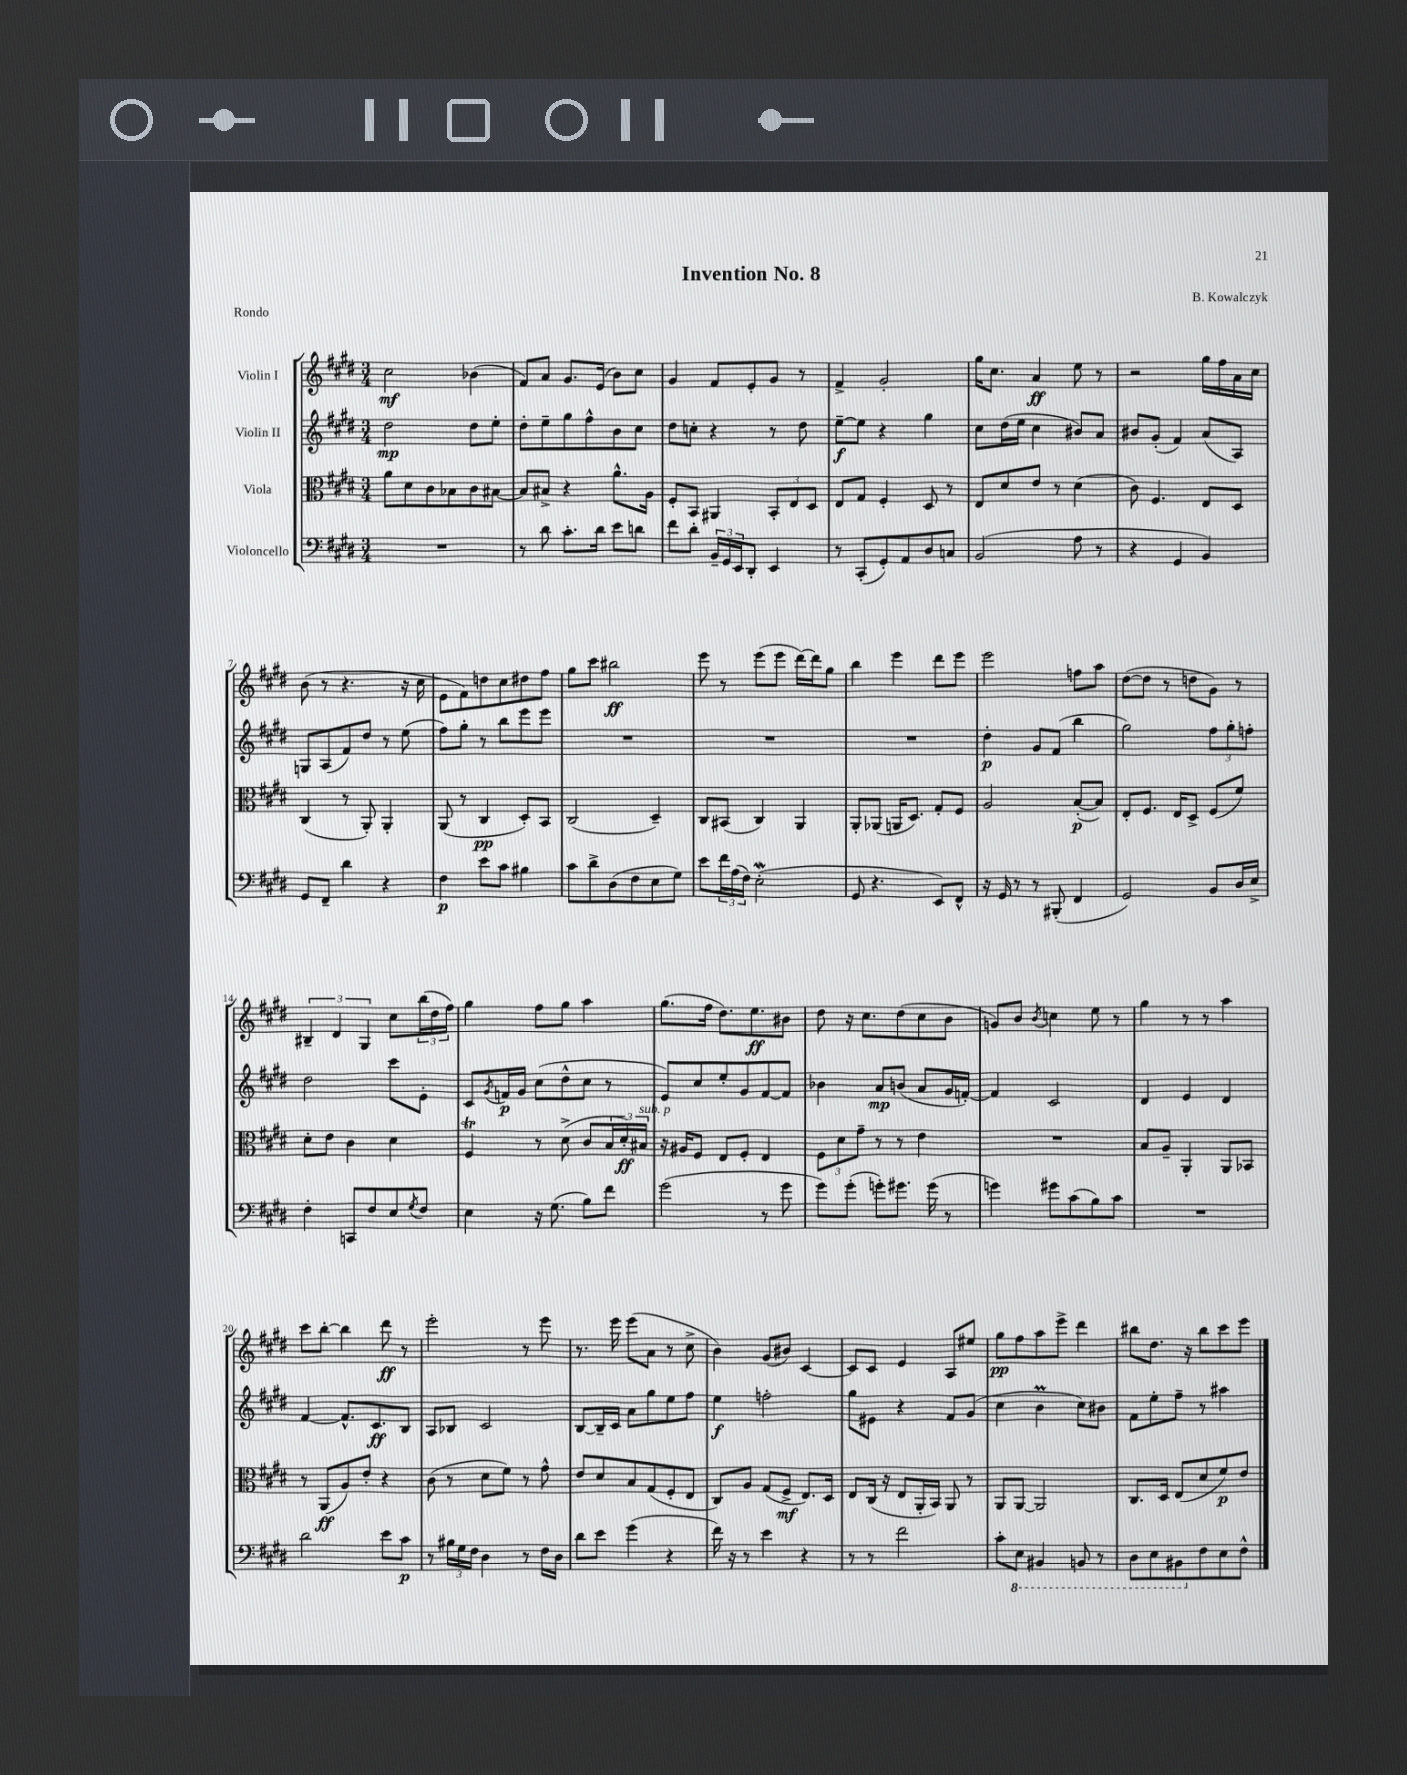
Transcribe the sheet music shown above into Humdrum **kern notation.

**kern	**dynam	**kern	**dynam	**kern	**dynam	**kern	**dynam
*part4	*part4	*part3	*part3	*part2	*part2	*part1	*part1
*staff4	*staff4	*staff3	*staff3	*staff2	*staff2	*staff1	*staff1
*I"Violoncello	*	*I"Viola	*	*I"Violin II	*	*I"Violin I	*
*clefF4	*	*clefC3	*	*clefG2	*	*clefG2	*
*k[f#c#g#d#]	*	*k[f#c#g#d#]	*	*k[f#c#g#d#]	*	*k[f#c#g#d#]	*
*M3/4	*	*M3/4	*	*M3/4	*	*M3/4	*
=1	=1	=1	=1	=1	=1	=1	=1
2.r	.	8a\L	.	2dd#\	mp	2cc#\	mf
.	.	8d#\	.	.	.	.	.
.	.	8c#\	.	.	.	.	.
.	.	8B-X\	.	.	.	.	.
.	.	8c#\	.	8dd#\L	.	(4b-X\	.
.	.	[8B#X\J	.	8ee'\J	.	.	.
=2	=2	=2	=2	=2	=2	=2	=2
8r	.	8B#/L]	.	8dd#'\L	.	8f#/L)	.
8d#\	.	8B#X^/J	.	8ee~\	.	8a/J	.
8.c#'\L	.	4r	.	8gg#\	.	8.g#/L	.
.	.	.	.	8ff#^^\	.	.	.
16d#\Jk	.	.	.	.	.	(16e/Jk	.
8e\L	.	8.a^^\L	.	8b\	.	8b\L)	.
8dn\J	.	.	.	8cc#\J	.	8cc#\J	.
.	.	16A\Jk	.	.	.	.	.
=3	=3	=3	=3	=3	=3	=3	=3
8f#\L	.	8F#'/L	.	8dd#\L	.	4g#/	.
8d#'\J	.	8BB/J	.	8ccn'\J	.	.	.
24BB~/LL	.	4AA#X/	.	4r	.	8f#/L	.
24GG#/	.	.	.	.	.	.	.
24EE/J	.	.	.	.	.	.	.
8DD#'/J	.	.	.	.	.	8e'/	.
4EE/	.	12BB'/L	.	8r	.	8g#/J	.
.	.	12E/	.	.	.	.	.
.	.	.	.	8dd#\	.	8r	.
.	.	12D#/J	.	.	.	.	.
=4	=4	=4	=4	=4	=4	=4	=4
8r	.	8E/L	.	[8ee~\L	f	4f#^/	.
(8CC#'/L	.	8G#/J	.	8ee\J]	.	.	.
8GG#'/)	.	4F#'/	.	4r	.	2g#'/	.
8AA/	.	.	.	.	.	.	.
8D#/	.	8D#/	.	4gg#\	.	.	.
8Cn/J	.	8r	.	.	.	.	.
=5	=5	=5	=5	=5	=5	=5	=5
(2BB/	.	8E/L	.	8cc#\L	.	16gg#\KL	.
.	.	.	.	.	.	8.cc#\J	.
.	.	8d#/	.	(16dd#\L	.	.	.
.	.	.	.	16ee\JJ	.	.	.
.	.	8e/J	.	4cc#\	.	4a/	ff
.	.	8r	.	.	.	.	.
8A\	.	(4d#\	.	8b#X/L)	.	8ee\	.
8r	.	.	.	8a/J	.	8r	.
=6	=6	=6	=6	=6	=6	=6	=6
4r	.	8c#\)	.	8b#X/L	.	2r	.
.	.	4.F#/	.	(8g#'/J	.	.	.
4GG#/	.	.	.	4f#/)	.	.	.
4BB/)	.	8E/L	.	(8a/L	.	16gg#\LL	.
.	.	.	.	.	.	16ff#\	.
.	.	8D#/J	.	8A/J)	.	16a\	.
.	.	.	.	.	.	16cc#\JJ	.
!!LO:LB:g=z
=7	=7	=7	=7	=7	=7	=7	=7
8GG#/L	.	(4C#/	.	8Gn/L	.	(8b\	.
8FF#~/J	.	.	.	(8A/	.	8r	.
4d#\	.	8r	.	8f#/)	.	4.r	.
.	.	8AA'/)	.	8dd#/J	.	.	.
4r	.	4AA'/	.	8r	.	.	.
.	.	.	.	(8ee\	.	16r	.
.	.	.	.	.	.	16cc#\	.
=8	=8	=8	=8	=8	=8	=8	=8
4F#\	p	(8AA/	.	8ff#\L)	.	8e\L	.
.	.	8r	.	8gg#'\J	.	8f#\)	.
8e\L	.	4C#/	pp	8r	.	8ddn\	.
8c#\J	.	.	.	8bb\L	.	8cc#\	.
4B#X\	.	8D#'/L)	.	8eee\	.	8dd#X\	.
.	.	8BB/J	.	8eee\J	.	8ff#\J	.
=9	=9	=9	=9	=9	=9	=9	=9
8c#\L	.	(2C#/	.	2.r	.	8gg#\L	.
8d#^\	.	.	.	.	.	8ccc#\J	.
(8D#\	.	.	.	.	.	2bb#X\	ff
8F#\	.	.	.	.	.	.	.
8E\	.	4D#~/)	.	.	.	.	.
8G#\J)	.	.	.	.	.	.	.
=10	=10	=10	=10	=10	=10	=10	=10
8e\L	.	8C#/L	.	2.r	.	8eee\	.
24f#\L	.	(8BB#X/J	.	.	.	8r	.
(24A\	.	.	.	.	.	.	.
24F#\JJ)	.	.	.	.	.	.	.
(2Ew'\	.	4C#/)	.	.	.	(8eee\L	.
.	.	.	.	.	.	8eee\J	.
.	.	4AA/	.	.	.	[16ddd#\LL)	.
.	.	.	.	.	.	16ddd#\J]	.
.	.	.	.	.	.	8gg#\J	.
=11	=11	=11	=11	=11	=11	=11	=11
8GG#/	.	8AA'/L	.	2.r	.	4bb\	.
4.r	.	(8AA-X/J	.	.	.	.	.
.	.	16AAn/KL	.	.	.	4eee\	.
.	.	8.D#/J)	.	.	.	.	.
8EE/L)	.	8G#'/L	.	.	.	8ddd#\L	.
8FF#^^/J	.	8F#/J	.	.	.	8eee\J	.
=12	=12	=12	=12	=12	=12	=12	=12
16r	.	2A/	.	4dd#'\	p	2eee\	.
16GG#/	.	.	.	.	.	.	.
8r	.	.	.	.	.	.	.
8r	.	.	.	8g#/L	.	.	.
(8BBB#X'/	.	.	.	(8f#/J	.	.	.
4FF#/	.	([8B'/L	p	4bb\	.	8ffn\L	.
.	.	8B/J])	.	.	.	8aa\J	.
=13	=13	=13	=13	=13	=13	=13	=13
2GG#/)	.	8E'/L	.	2gg#\)	.	([8dd#\L	.
.	.	8.F#/J	.	.	.	8dd#\J]	.
.	.	.	.	.	.	8r	.
.	.	16E/KL	.	.	.	.	.
.	.	8D#^/J	.	.	.	8ddn\L	.
8BB/L	.	(8F#/L	.	12ff#\L	.	8g#\J)	.
.	.	.	.	12gg#'\	.	.	.
16D#/L	.	8f#/J)	.	.	.	8r	.
.	.	.	.	12ffn'\J	.	.	.
16E^/JJ	.	.	.	.	.	.	.
!!LO:LB:g=z
=14	=14	=14	=14	=14	=14	=14	=14
4F#'\	.	8d#'\L	.	2dd#\	.	6B#X~/	.
.	.	8e\J	.	.	.	.	.
.	.	.	.	.	.	6d#/	.
8CCn/L	.	4c#\	.	.	.	.	.
.	.	.	.	.	.	6G#/	.
8F#/	.	.	.	.	.	.	.
8E/	.	4d#\	.	8ccc#\L	.	8cc#\L	.
8qG#/	.	.	.	.	.	.	.
8F#/J	.	.	.	8e'\J	.	(24bb\L	.
.	.	.	.	.	.	24dd#\	.
.	.	.	.	.	.	24ff#\JJ)	.
=15	=15	=15	=15	=15	=15	=15	=15
4E\	.	4F#T/	.	8c#/L	.	4gg#\	.
.	.	.	.	8qg#/	.	.	.
.	.	.	.	16fn/L	p	.	.
.	.	.	.	16g#/JJ	.	.	.
16r	.	8r	.	(8cc#\L	.	8ff#\L	.
(8.G#\	.	.	.	.	.	.	.
.	.	(8d#^\	.	8dd#^^\	.	8gg#\J	.
8B\L)	.	8c#/L	.	8cc#\J	.	4aa\	.
8f#\J	.	24B/L	.	8r	.	.	.
.	.	24d#'/)	ff	.	.	.	.
!	!	!LO:TX:a:i:t=sub. p	!	!	!	!	!
.	.	24B#X/JJ	.	.	.	.	.
=16	=16	=16	=16	=16	=16	=16	=16
(2g#\	.	16r	.	8e/L)	.	(8.gg#\L	.
.	.	16A#X/KL	.	.	.	.	.
.	.	8F#/J	.	8cc#/	.	.	.
.	.	.	.	.	.	16ff#\Jk	.
.	.	8E/L	.	8ee'/	.	8.dd#\L)	.
.	.	8F#'/J	.	8g#/	.	.	.
.	.	.	.	.	.	8.ee\	ff
8r	.	4E/	.	[8f#/	.	.	.
8g#\	.	.	.	8f#/J]	.	8b#X\J	.
=17	=17	=17	=17	=17	=17	=17	=17
8g#\L)	.	12F#\L	.	4b-X\	.	8dd#\	.
.	.	12d#\	.	.	.	.	.
(8g#'\J	.	.	.	.	.	16r	.
.	.	12g#~\J	.	.	.	.	.
.	.	.	.	.	.	8.cc#\L	.
8gn'\L)	.	8r	.	8a/L	mp	.	.
8.g#X\J	.	8r	.	(8bn/J	.	(8dd#\	.
.	.	4e\	.	8a/L	.	8cc#\	.
(16g#\	.	.	.	.	.	.	.
8r	.	.	.	16g#/L	.	8b\J	.
.	.	.	.	[16fn'/JJ)	.	.	.
=18	=18	=18	=18	=18	=18	=18	=18
4gn\)	.	2.r	.	4f/]	.	8gn/L)	.
.	.	.	.	.	.	8b/J	.
.	.	.	.	.	.	8qb/	.
8g#X\L	.	.	.	2c#/	.	4ccn\	.
(8c#\	.	.	.	.	.	.	.
8B\)	.	.	.	.	.	8ee\	.
8c#\J	.	.	.	.	.	8r	.
=19	=19	=19	=19	=19	=19	=19	=19
2.r	.	8B/L	.	4d#/	.	4gg#\	.
.	.	8A~/J	.	.	.	.	.
.	.	4AA'/	.	4e/	.	8r	.
.	.	.	.	.	.	8r	.
.	.	8AA/L	.	4d#/	.	4aa\	.
.	.	8BB-X/J	.	.	.	.	.
!!LO:LB:g=z
=20	=20	=20	=20	=20	=20	=20	=20
2d#\	.	8r	.	[4f#/	.	8ccc#\L	.
.	.	(8AA/L	ff	.	.	[8bb'\J	.
.	.	8A/)	.	8.f#^^/L]	.	4bb\]	.
.	.	8e'/J	.	.	.	.	.
.	.	.	.	8.c#/	ff	.	.
8e\L	.	4r	.	.	.	8ddd#\	ff
8c#\J	p	.	.	8B/J	.	8r	.
=21	=21	=21	=21	=21	=21	=21	=21
8r	.	(8c#\	.	8A/L	.	2eee'\	.
24B#X\LL	.	8r	.	8B-X/J	.	.	.
24G#\	.	.	.	.	.	.	.
24F#\JJ	.	.	.	.	.	.	.
4D#\	.	8d#\L	.	2c#/	.	.	.
.	.	8f#\J)	.	.	.	.	.
8r	.	8r	.	.	.	8r	.
16F#\LL	.	8g#^^\	.	.	.	8eee\	.
16D#\JJ	.	.	.	.	.	.	.
=22	=22	=22	=22	=22	=22	=22	=22
8d#\L	.	8e/L	.	[8B/L	.	8.r	.
8e\J	.	8d#/	.	16B~/L]	.	.	.
.	.	.	.	16c#/JJ	.	16eee\	.
(4g#\	.	8B/	.	8a\L	.	(8eee\L	.
.	.	(8G#/	.	8gg#\	.	8a\J	.
4r	.	8F#'/	.	8ee\	.	8r	.
.	.	8E/J	.	8ff#\J	.	8cc#^\	.
=23	=23	=23	=23	=23	=23	=23	=23
16f#\)	.	8C#/L)	.	4ee\	f	4b\)	.
16r	.	.	.	.	.	.	.
8r	.	8A/J	.	.	.	.	.
4e\	.	(8G#/L	.	2ffn'\	.	(8g#/L	.
.	.	8F#^/J	mf	.	.	8b#X/J)	.
4r	.	8.E/L)	.	.	.	[4c#/	.
.	.	16D#/Jk	.	.	.	.	.
=24	=24	=24	=24	=24	=24	=24	=24
8r	.	8E/L	.	8gg#\L	.	8c#/L]	.
8r	.	(16C#/Jk	.	8e#X\J	.	8c#/J	.
.	.	16r	.	.	.	.	.
2f#\	.	8E/L	.	4r	.	4e/	.
.	.	16AA'/L	.	.	.	.	.
.	.	16BB/JJ)	.	.	.	.	.
.	.	8AA/	.	8f#/L	.	8A/L	.
.	.	8r	.	(8g#/J	.	8ee#X/J	.
=25	=25	=25	=25	=25	=25	=25	=25
8c#'\L	.	8AA/L	.	4cc#\	.	8gg#\L	pp
*8ba	*	*	*	*	*	*	*
8EE\J	.	[8AA/J	.	.	.	8ff#\	.
4BBB#X/	.	2AA/]	.	4bM\	.	8aa\	.
.	.	.	.	.	.	8eee^\J	.
8BBBn/	.	.	.	8cc#\L)	.	4ddd#\	.
8r	.	.	.	8b#X\J	.	.	.
=26	=26	=26	=26	=26	=26	=26	=26
8DD#\L	.	8.C#/L	.	8f#\L	.	8bb#X\L	.
8EE\	.	.	.	8ee'\	.	8.dd#\J	.
.	.	16D#/Jk	.	.	.	.	.
8BBB#X\	.	(8E/L	.	8ff#~\J	.	.	.
.	.	.	.	.	.	16r	.
*X8ba	*	*	*	*	*	*	*
8F#\	.	8d#/	.	8r	.	8bb#\L	.
8E\	.	8f#/)	p	4aa#X\	.	8ccc#\	.
8F#^^\J	.	8e/J	.	.	.	8eee\J	.
==	==	==	==	==	==	==	==
*-	*-	*-	*-	*-	*-	*-	*-
